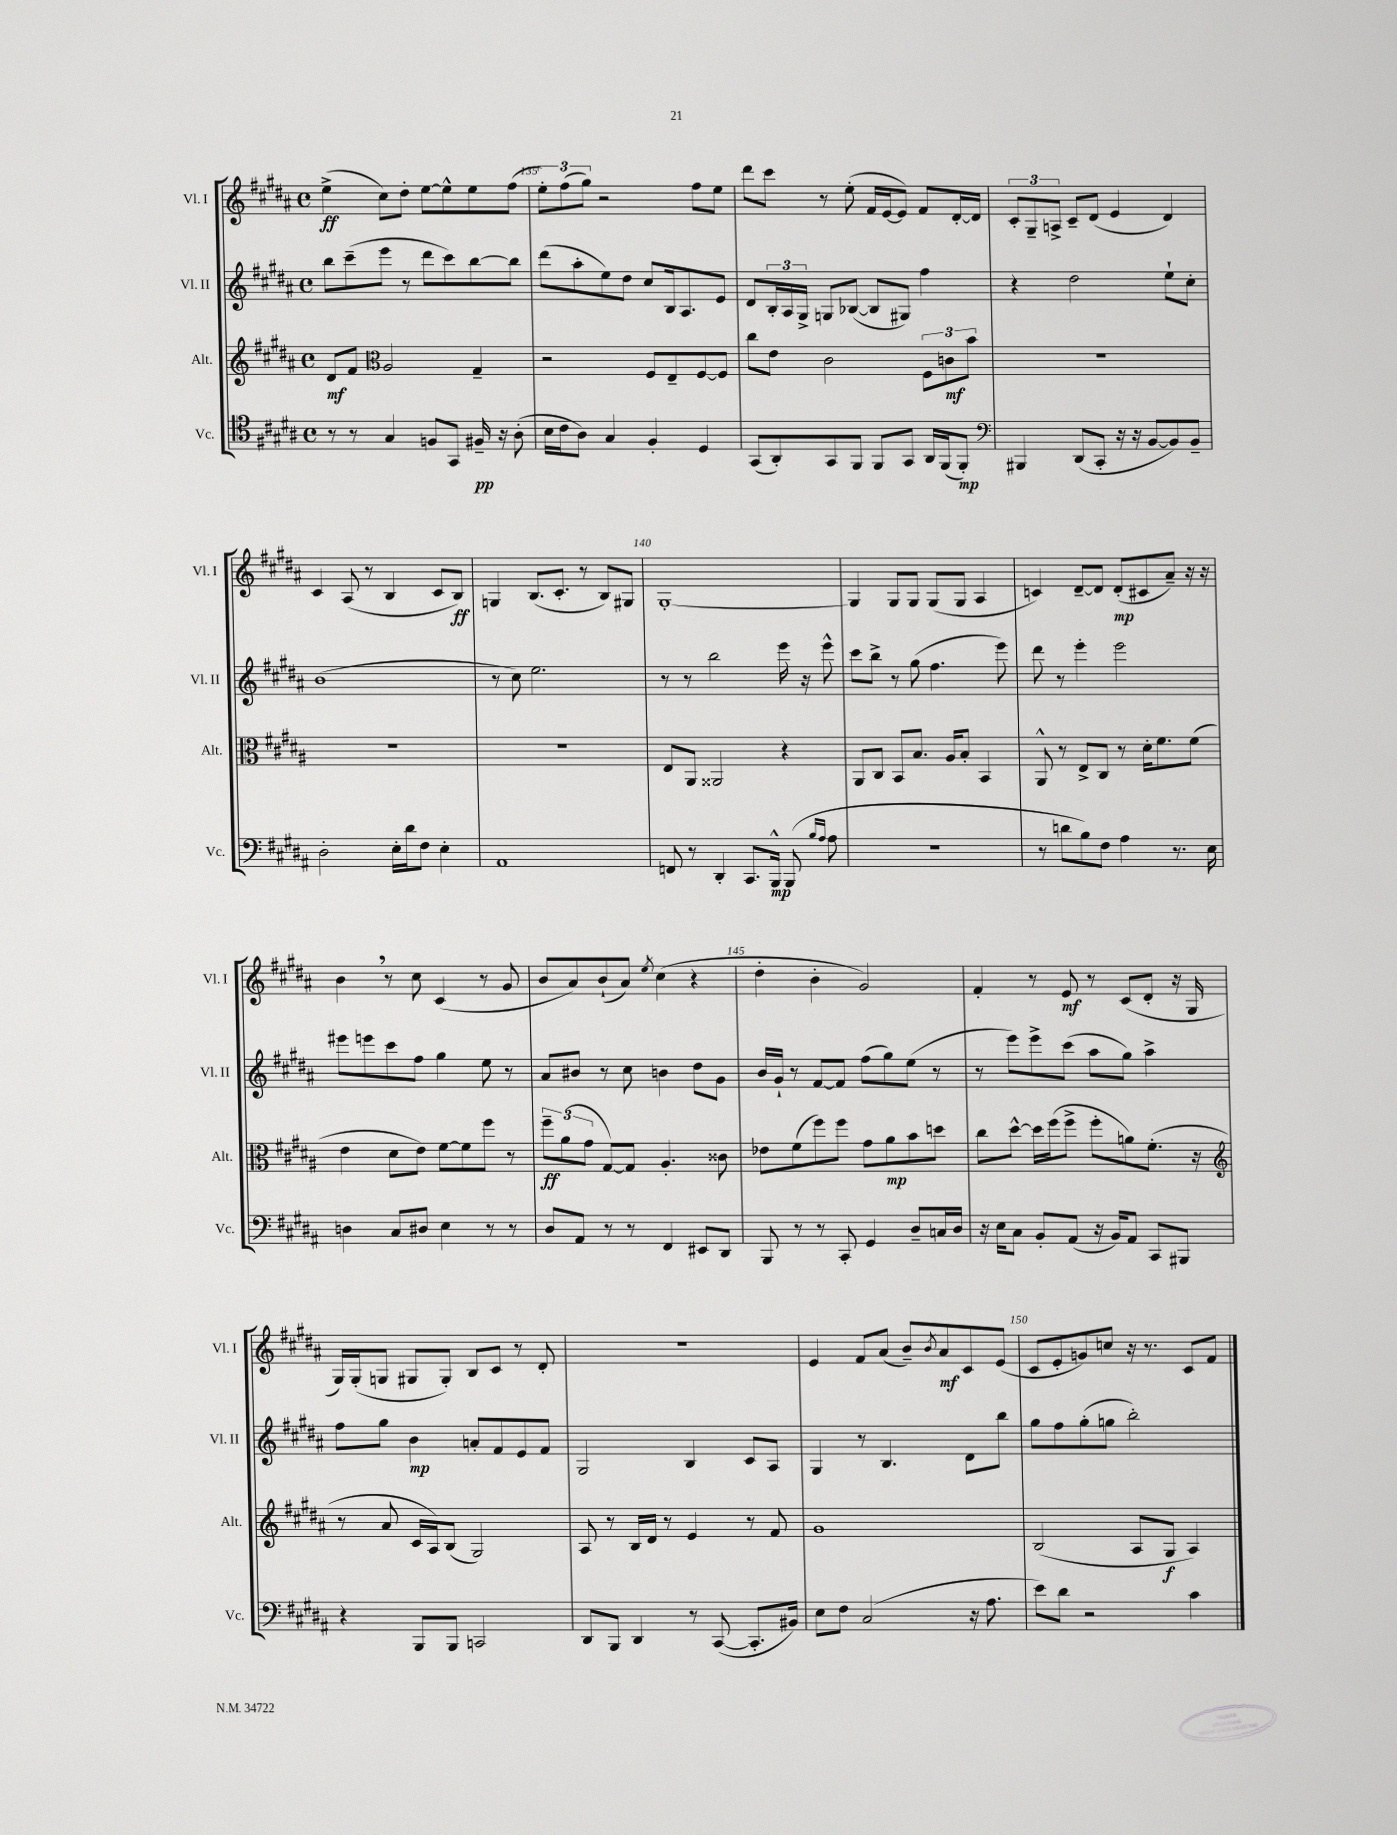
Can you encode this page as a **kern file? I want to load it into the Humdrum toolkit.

**kern	**kern	**kern	**kern
*staff4	*staff3	*staff2	*staff1
*clefC4	*clefG2	*clefG2	*clefG2
*k[f#c#g#d#a#]	*k[f#c#g#d#a#]	*k[f#c#g#d#a#]	*k[f#c#g#d#a#]
*M4/4	*M4/4	*M4/4	*M4/4
*met(c)	*met(c)	*met(c)	*met(c)
8r	8d#	8bb	(4ee^
8r	8f#	(8ccc#~	.
*	*clefC3	*	*
4G#	2A#	8eee	8cc#)
.	.	8r	8dd#'
8F	.	8ddd#	[8ee
8GG#	.	8ccc#)	8ee^^]
16F#~	4G#~	[8bb	8ee
16r	.	.	.
(8A#'	.	8bb]	(8ff#
=	=	=	=
16B	2r	(8ddd#	12ee')
16c#	.	.	.
.	.	.	(12ff#
8A#)	.	8aa#'	.
.	.	.	12gg#)
4G#	.	8ee)	2r
.	.	8dd#	.
4F#'	8F#	8cc#	.
.	8E~	16B	.
.	.	8.A#	.
4D#	[8F#	.	8ff#
.	8F#]	8e	8ee
=	=	=	=
(8GG#	8cc#	8d#	8ddd#
8AA#')	8e	24B'	8ccc#
.	.	24A#	.
.	.	24G#^	.
8GG#	2c#	8G	8r
8FF#	.	([8B-	(8ee'
8FF#	.	8B-]	16f#
.	.	.	[16e
8GG#	.	8G#)	8e])
16AA#	12F#	4ff#	8f#
(16FF#	.	.	.
.	12c	.	.
8FF#')	.	.	[16d#'
.	12b	.	.
.	.	.	16d#]
=	=	=	=
*clefF4	*	*	*
4BBB#	1r	4r	12c#'
.	.	.	12G#~
.	.	.	12A^
(8DD#	.	2dd#	8c#~
8CC#'	.	.	(8d#
16r	.	.	4e
16r	.	.	.
[8BB	.	.	.
8BB])	.	8ee`	4d#)
8BB~	.	8cc#'	.
=	=	=	=
2D#'	1r	(1b	4c#
.	.	.	(8A#
.	.	.	8r
16E'	.	.	4B
16d#	.	.	.
8F#	.	.	.
4E'	.	.	8c#
.	.	.	8B)
=	=	=	=
1AA#	1r	8r	4G
.	.	8cc#)	.
.	.	2.ee	(8.B
.	.	.	8.c#'
.	.	.	8r
.	.	.	8B)
.	.	.	8G#
=	=	=	=
8FF	8E	8r	[1G#'
8r	8AA#	8r	.
4DD#'	2AA##	2bb	.
8.CC#	.	.	.
16BBB^^	.	.	.
(8BBB	4r	16eee	.
.	.	16r	.
16qqB	.	.	.
16qqA#	.	.	.
8A#	.	8eee^^	.
=	=	=	=
1r	8AA#	8ccc#	4G#]
.	8C#	8bb^	.
.	8BB	8r	8G#
.	8.B	(8gg#	8G#
.	.	4.ff#	(8G#
.	16A#	.	.
.	8B'	.	8G#
.	4BB	.	4A#
.	.	8eee)	.
=	=	=	=
8r	8AA#^^	8ddd#	4c)
8d	8r	8r	.
8B)	8E^	4eee'	[8d#~
8F#	8C#	.	8d#]
4A#	8r	2eee	(8d#'
.	16d#'	.	8c#
.	8.f#	.	.
8.r	.	.	8a#~)
.	(8f#	.	16r
16E	.	.	16r
=	=	=	=
4D	4e	8eee#	4b
.	.	8eee	.
8C#	8d#	8ccc#	8r
8D#	8e)	8ff#	8cc#
4E	[8f#	4gg#	(4c#
.	8f#]	.	.
8r	8ff#	8ee	8r
8r	8r	8r	8g#
=	=	=	=
8D#	12ff#~	8a#	8b
.	(12a#	.	.
8AA#	.	8b#	8a#)
.	12g#	.	.
8r	[8G#)	8r	(8b`
8r	8G#]	8cc#	8a#)
.	.	.	8qee
4FF#	4.A#'	4b	(4cc#
8EE#	.	8dd#	4r
8DD#	8c##	8g#	.
=	=	=	=
8BBB	8e-	16b	4dd#'
.	.	16g#`	.
8r	(8f#	8r	.
8r	8ff#)	[8f#	4b'
8CC#'	8ff#	8f#]	.
4GG#	8g#	(8ff#	2g#)
.	8a#	8gg#)	.
8D#~	8b	(8ee	.
16C	8dd	8r	.
16D#	.	.	.
=	=	=	=
16r	8cc#	8r	4f#'
16E	.	.	.
8C#	[8dd#^^	8eee)	.
8BB'	16dd#]	8eee^	8r
.	(16ff#	.	.
(8AA#	8ff#^	(8ccc#	8e
16r	8ff#'	8aa#	8r
16BB)	.	.	.
8AA#	8a)	8gg#)	(8c#
8CC#	(8.f#'	4aa#^	8d#'
8BBB#	.	.	16r
.	16r	.	16G#
=	=	=	=
*	*clefG2	*	*
4r	8r	8ff#	16G#)
.	.	.	(16G#'
.	8a#	8gg#	8G
8BBB	16c#	4b	8G#
.	16A#)	.	.
8BBB	(8B	.	8G#')
2CC	2G#)	8a'	8B
.	.	8f#	8c#
.	.	8e	8r
.	.	8f#	8d#'
=	=	=	=
8DD#	8A#	2G#	1r
8BBB	8r	.	.
4DD#	16B	.	.
.	16d#	.	.
.	8r	.	.
8r	4e	4B	.
([8CC#	.	.	.
8.CC#']	8r	8c#	.
.	8f#	8A#	.
16BB#)	.	.	.
=	=	=	=
8E	1g#	4G#	4e
8F#	.	.	.
(2C#	.	8r	8f#
.	.	4.B	(8a#
.	.	.	8b~)
.	.	.	8qb
.	.	.	8a#
16r	.	8d#	8c#
8.A#	.	.	.
.	.	8bb	(8e
=	=	=	=
8e)	(2B	8gg#	8c#
8d#	.	8ff#	8e'
2r	.	(8gg#'	8g)
.	.	8gg	8cc
.	8A#	2bb')	16r
.	.	.	8.r
.	8G#	.	.
4c#	4A#)	.	8c#
.	.	.	8f#
==	==	==	==
*-	*-	*-	*-
